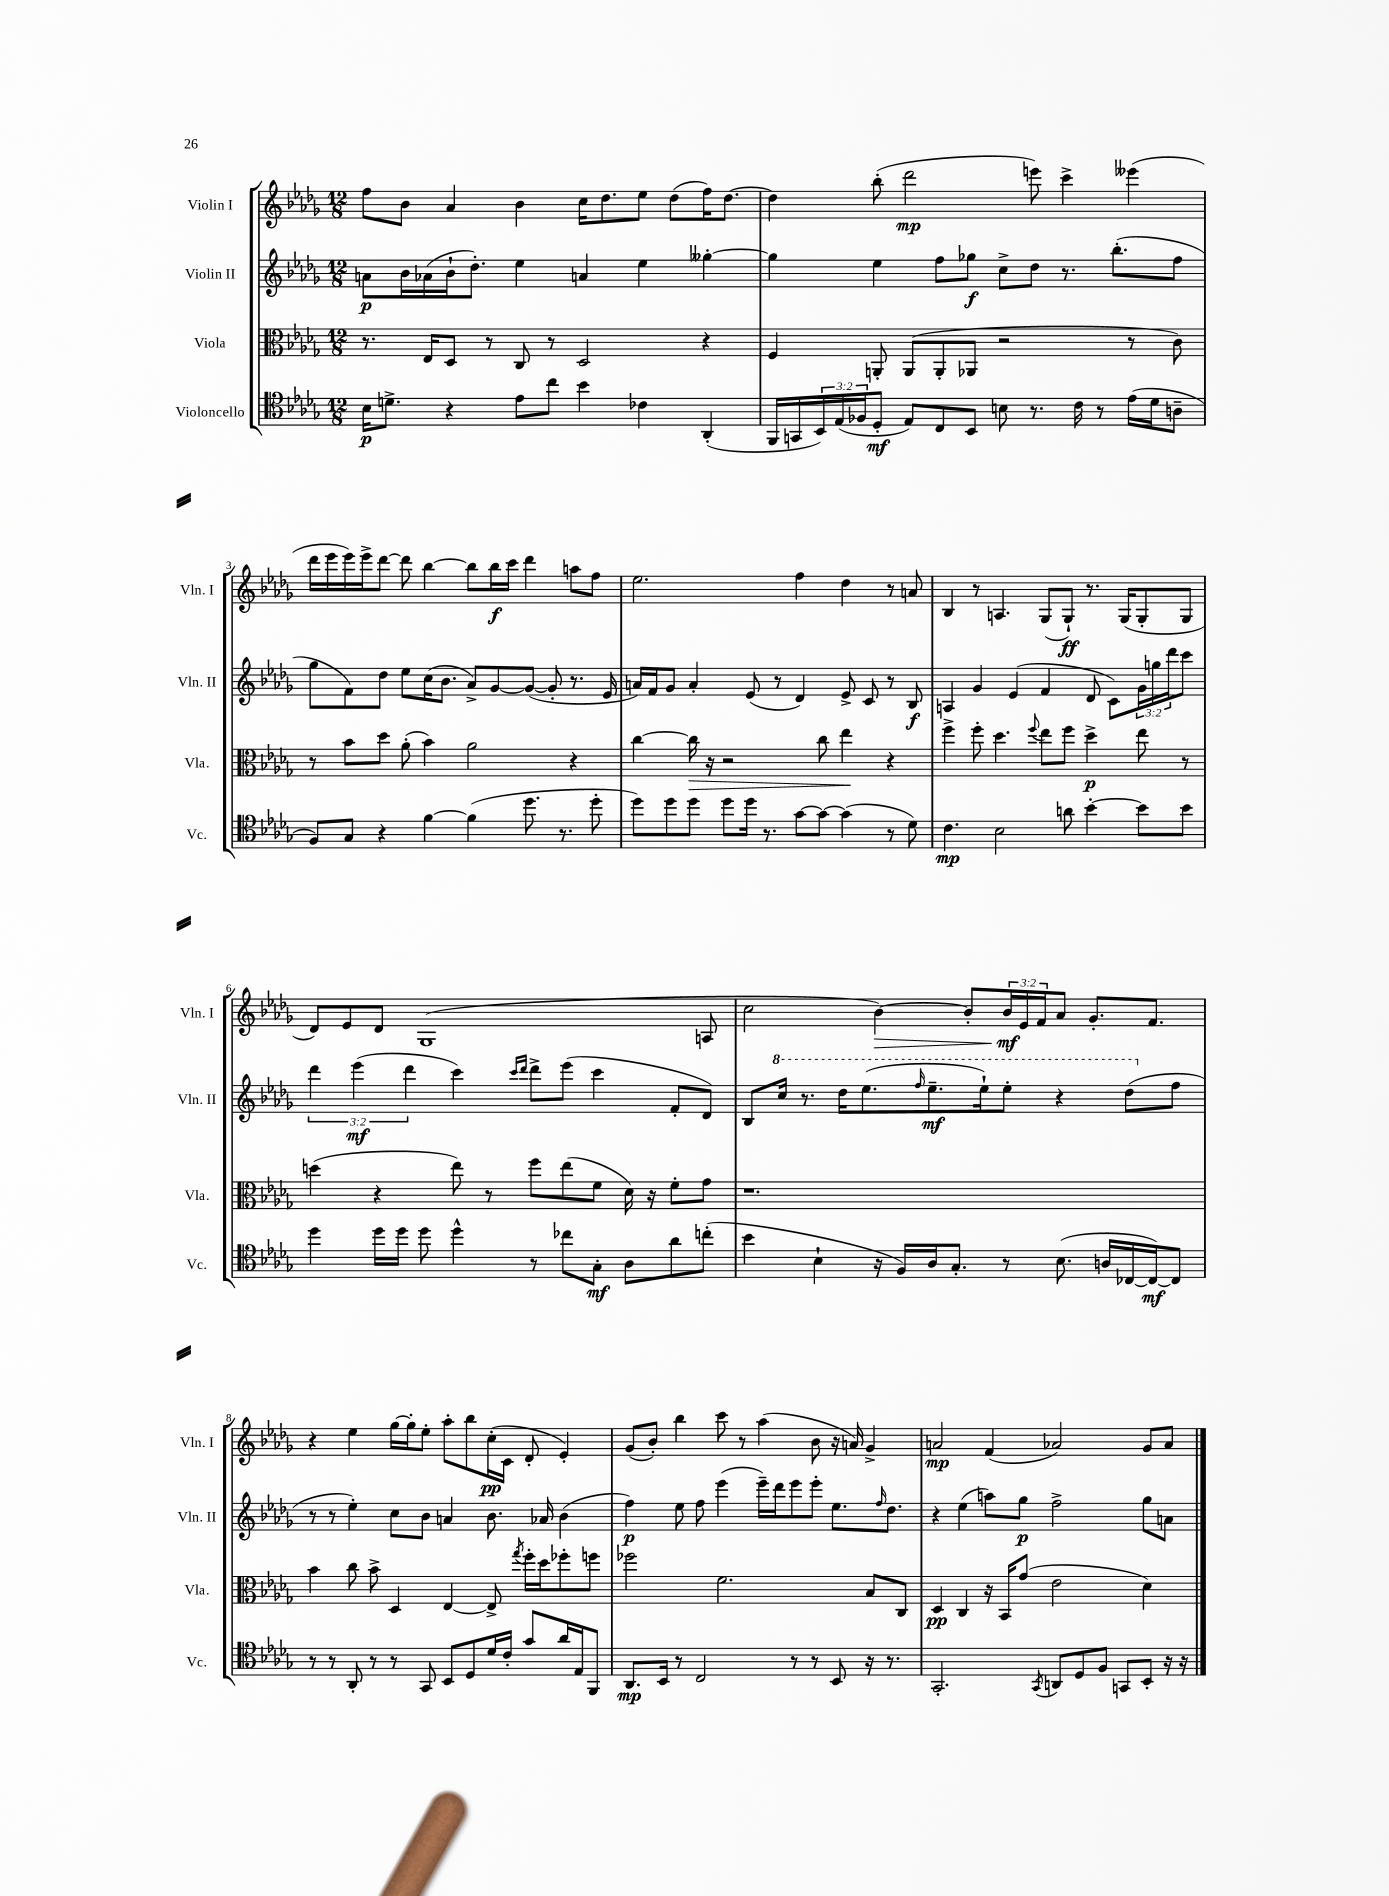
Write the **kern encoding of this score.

**kern	**dynam	**kern	**dynam	**kern	**dynam	**kern	**dynam
*part4	*part4	*part3	*part3	*part2	*part2	*part1	*part1
*staff4	*staff4	*staff3	*staff3	*staff2	*staff2	*staff1	*staff1
*I"Violoncello	*	*I"Viola	*	*I"Violin II	*	*I"Violin I	*
*I'Vc.	*	*I'Vla.	*	*I'Vln. II	*	*I'Vln. I	*
*clefC4	*	*clefC3	*	*clefG2	*	*clefG2	*
*k[b-e-a-d-g-]	*	*k[b-e-a-d-g-]	*	*k[b-e-a-d-g-]	*	*k[b-e-a-d-g-]	*
*M12/8	*	*M12/8	*	*M12/8	*	*M12/8	*
=1	=1	=1	=1	=1	=1	=1	=1
16B-\KL	p	8.r	.	8an\L	p	8ff\L	.
8.dn^\J	.	.	.	.	.	.	.
.	.	.	.	16b-\L	.	8b-\J	.
.	.	16E-/KL	.	(16a-X\	.	.	.
4r	.	8D-/J	.	16b-`\J	.	4a-/	.
.	.	.	.	8.dd-'\J)	.	.	.
.	.	8r	.	.	.	.	.
8e-\L	.	8C/	.	4ee-\	.	4b-\	.
8cc\J	.	8r	.	.	.	.	.
4b-\	.	2D-/	.	4an/	.	16cc\KL	.
.	.	.	.	.	.	8.dd-\	.
4c-X\	.	.	.	4ee-\	.	8ee-\J	.
.	.	.	.	.	.	(8dd-\L	.
(4AA-'/	.	4r	.	[4gg--X'\	.	16ff\K)	.
.	.	.	.	.	.	[8.dd-\J	.
=2	=2	=2	=2	=2	=2	=2	=2
16FF/LL	.	4F/	.	4gg--\]	.	4dd-\]	.
16GGn/	.	.	.	.	.	.	.
24BB-/)	.	.	.	.	.	.	.
(24E-/	.	.	.	.	.	.	.
24F-X/J	.	.	.	.	.	.	.
8D-'/J	mf	8AAn'/	.	4ee-\	.	(8bb-'\	.
8E-/L)	.	(8AA/L	.	.	.	2ddd-\	mp
8C/	.	8AA'/	.	8ff\L	.	.	.
8BB-/J	.	8AA-X/J	.	8gg-X\J	f	.	.
8Bn\	.	2r	.	8cc^\L	.	.	.
8.r	.	.	.	8dd-\J	.	8eeen\)	.
.	.	.	.	8.r	.	4ccc^\	.
16c\	.	.	.	.	.	.	.
8r	.	.	.	.	.	.	.
.	.	.	.	(8.bb-'\L	.	.	.
(16e-\LL	.	8r	.	.	.	(4eee--X\	.
16d-\J	.	.	.	.	.	.	.
8An~\J	.	8c\)	.	8ff\J	.	.	.
!!LO:LB:g=z
=3	=3	=3	=3	=3	=3	=3	=3
8F/L)	.	8r	.	8gg-\L	.	16ddd-\LL	.
.	.	.	.	.	.	16eee-\	.
8G-/J	.	8b-\L	.	8f\)	.	16eee-\)	.
.	.	.	.	.	.	16eee-^\J	.
4r	.	8dd-\J	.	8dd-\J	.	[8ddd-\J	.
.	.	(8a-'\	.	8ee-\L	.	8ddd-\]	.
[4f\	.	4b-\)	.	(16cc\K	.	[4bb-\	.
.	.	.	.	8.b-\J	.	.	.
(4f\]	.	2a-\	.	8a-^/L)	.	8bb-\L]	.
.	.	.	.	[8g-/	.	16bb-\L	f
.	.	.	.	.	.	16ccc\JJ	.
8.dd-\	.	.	.	(8g-/J_	.	4ddd-\	.
.	.	.	.	8g-'/]	.	.	.
8.r	.	.	.	.	.	.	.
.	.	4r	.	8.r	.	8aan\L	.
8dd-'\	.	.	.	.	.	8ff\J	.
.	.	.	.	16e-/	.	.	.
=4	=4	=4	=4	=4	=4	=4	=4
8dd-\L)	.	[4cc\	.	16an/LL)	.	2.ee-\	.
.	.	.	.	16f/J	.	.	.
8dd-\	.	.	.	8g-/J	.	.	.
!	!	!	!LO:HP:b	!	!	!	!
8dd-\J	.	16cc\]	>	4a'/	.	.	.
.	.	16r	.	.	.	.	.
8dd-\L	.	2r	.	.	.	.	.
16dd-\Jk	.	.	.	(8e-/	.	.	.
8.r	.	.	.	.	.	.	.
.	.	.	.	8r	.	.	.
[8g-\L	.	.	.	4d-/)	.	4ff\	.
8g-\J_	.	8cc\	.	.	.	.	.
(4g-\]	.	4ee-\	.	8e-^/	.	4dd-\	.
.	.	.	.	8c/	.	.	.
8r	.	4r	]	8r	.	8r	.
8d-\)	.	.	.	8B-/	f	8an/	.
=5	=5	=5	=5	=5	=5	=5	=5
4.c\	mp	4ff^\	.	4An/	.	4B-/	.
.	.	8ff'\	.	4g-/	.	8r	.
2B-\	.	4.dd-\	.	.	.	4.An/	.
.	.	.	.	(4e-/	.	.	.
.	.	8qqff/	.	.	.	.	.
.	.	8ee-\L	.	4f/	.	(8G-/L	.
8an\	.	8ff\J	.	.	.	8G-`/J)	ff
[4b-'\	.	4dd-^\	p	8d-/	.	8.r	.
.	.	.	.	8c\L)	.	.	.
.	.	.	.	.	.	(16G-/KL	.
8b-\L]	.	8ee-\	.	24g-\L	.	8G-'/	.
.	.	.	.	24ggn\	.	.	.
.	.	.	.	24ddd-\J	.	.	.
8b-\J	.	8r	.	8ccc\J	.	8G-/J	.
!!LO:LB:g=z
=6	=6	=6	=6	=6	=6	=6	=6
4dd-\	.	(4ddn\	.	6ddd-\	.	8d-/L)	.
.	.	.	.	.	.	8e-/	.
.	.	.	.	(6eee-\	mf	.	.
16dd-\LL	.	4r	.	.	.	8d-/J	.
16dd-\JJ	.	.	.	.	.	.	.
.	.	.	.	6ddd-\	.	.	.
8dd-\	.	.	.	.	.	(1G-	.
4dd-^^\	.	8ee-\)	.	4ccc\)	.	.	.
.	.	8r	.	.	.	.	.
.	.	.	.	16qqccc/LL	.	.	.
.	.	.	.	16qqddd-/JJ	.	.	.
8r	.	8ff\L	.	8ddd-^\L	.	.	.
8cc-X\L	.	(8ee-\	.	(8eee-\J	.	.	.
8G-'\J	mf	8f\J	.	4ccc\	.	.	.
8A-\L	.	16d-\)	.	.	.	.	.
.	.	16r	.	.	.	.	.
8a-\	.	8f'\L	.	8f'/L	.	.	.
(8ccn'\J	.	8g-\J	.	8d-/J)	.	8An/	.
=7	=7	=7	=7	=7	=7	=7	=7
4b-\	.	1.r	.	8B-/L	.	2cc\	.
*	*	*	*	*8va	*	*	*
.	.	.	.	16ccc/Jk	.	.	.
.	.	.	.	8.r	.	.	.
4B-`\	.	.	.	.	.	.	.
.	.	.	.	16ddd-\KL	.	.	.
.	.	.	.	(8.eee-\	.	.	.
!	!	!	!	!	!	!	!LO:HP:b
16r	.	.	.	.	.	[4b-\)	>
16F/LL)	.	.	.	.	.	.	.
.	.	.	.	16qqfff/	.	.	.
16A-/J	.	.	.	8.eee-~\	mf	.	.
8.G-'/J	.	.	.	.	.	.	.
.	.	.	.	.	.	8b-'/L]	.
.	.	.	.	16eee-`\k)	.	.	.
8r	.	.	.	8eee-'\J	.	24b-/L	mf
.	.	.	.	.	.	24e-/	]
.	.	.	.	.	.	24f/J	.
(8.B-\	.	.	.	4r	.	8a-/J	.
.	.	.	.	.	.	8.g-'/L	.
16An/LL	.	.	.	.	.	.	.
[16C-X/	.	.	.	(8ddd-\L	.	.	.
16C-/J_)	mf	.	.	.	.	8.f/J	.
*	*	*	*	*X8va	*	*	*
8C-/J]	.	.	.	8ff\J	.	.	.
!!LO:LB:g=z
=8	=8	=8	=8	=8	=8	=8	=8
8r	.	4b-\	.	8r	.	4r	.
8r	.	.	.	8r	.	.	.
8AA-'/	.	8cc\	.	4ee-'\)	.	4ee-\	.
8r	.	8b-^\	.	.	.	.	.
8r	.	4D-/	.	8cc\L	.	[16gg-\LL	.
.	.	.	.	.	.	16gg-'\J]	.
8GG-/	.	.	.	8b-\J	.	8ee-'\J	.
8BB-/L	.	[4E-/	.	4an/	.	8aa-'\L	.
8D-/	.	.	.	.	.	8bb-\	.
16d-/L	.	8E-^/]	.	8.b-\	.	(16cc'\L	pp
16c'/JJ	.	.	.	.	.	16c\JJ	.
.	.	8qgg-/	.	.	.	.	.
8g-/L	.	16ff'\LL	.	.	.	8d-'/	.
.	.	16dd-\J	.	16a-X/	.	.	.
16a-/L	.	8ff-X'\	.	(4b-\	.	4e-'/)	.
16E-/J	.	.	.	.	.	.	.
8FF/J	.	8ffn\J	.	.	.	.	.
=9	=9	=9	=9	=9	=9	=9	=9
8.AA-/L	mp	2ff-X\	.	4ff\)	p	(8g-/L	.
.	.	.	.	.	.	8b-'/J)	.
16BB-/Jk	.	.	.	.	.	.	.
8r	.	.	.	8ee-\	.	4bb-\	.
2C/	.	.	.	8ff\	.	.	.
.	.	2.f\	.	(4eee-\	.	8ccc\	.
.	.	.	.	.	.	8r	.
.	.	.	.	16eee-~\LL)	.	(4aa-\	.
.	.	.	.	16ddd-\J	.	.	.
8r	.	.	.	8eee-\	.	.	.
8r	.	.	.	8eee-'\J	.	8b-\	.
8BB-/	.	.	.	8.ee-\L	.	16r	.
.	.	.	.	.	.	16an/)	.
16r	.	8B-/L	.	.	.	4g-^/	.
.	.	.	.	16qqff/	.	.	.
8.r	.	.	.	8.dd-\J	.	.	.
.	.	8C/J	.	.	.	.	.
=10	=10	=10	=10	=10	=10	=10	=10
2.GG-'/	.	4D-/	pp	4r	.	2an/	mp
.	.	4C/	.	(4ee-\	.	.	.
.	.	16r	.	8aan\L)	.	(4f/	.
.	.	16BB-/KL	.	.	.	.	.
.	.	(8g-/J	.	8gg-\J	p	.	.
8qGG-/	.	.	.	.	.	.	.
8AAn/L	.	2e-\	.	2ff^\	.	2a-X/)	.
8D-/	.	.	.	.	.	.	.
8F/J	.	.	.	.	.	.	.
8GGn/L	.	.	.	.	.	.	.
8BB-'/J	.	4d-\)	.	8gg-\L	.	8g-/L	.
16r	.	.	.	8an\J	.	8a-/J	.
16r	.	.	.	.	.	.	.
==	==	==	==	==	==	==	==
*-	*-	*-	*-	*-	*-	*-	*-
